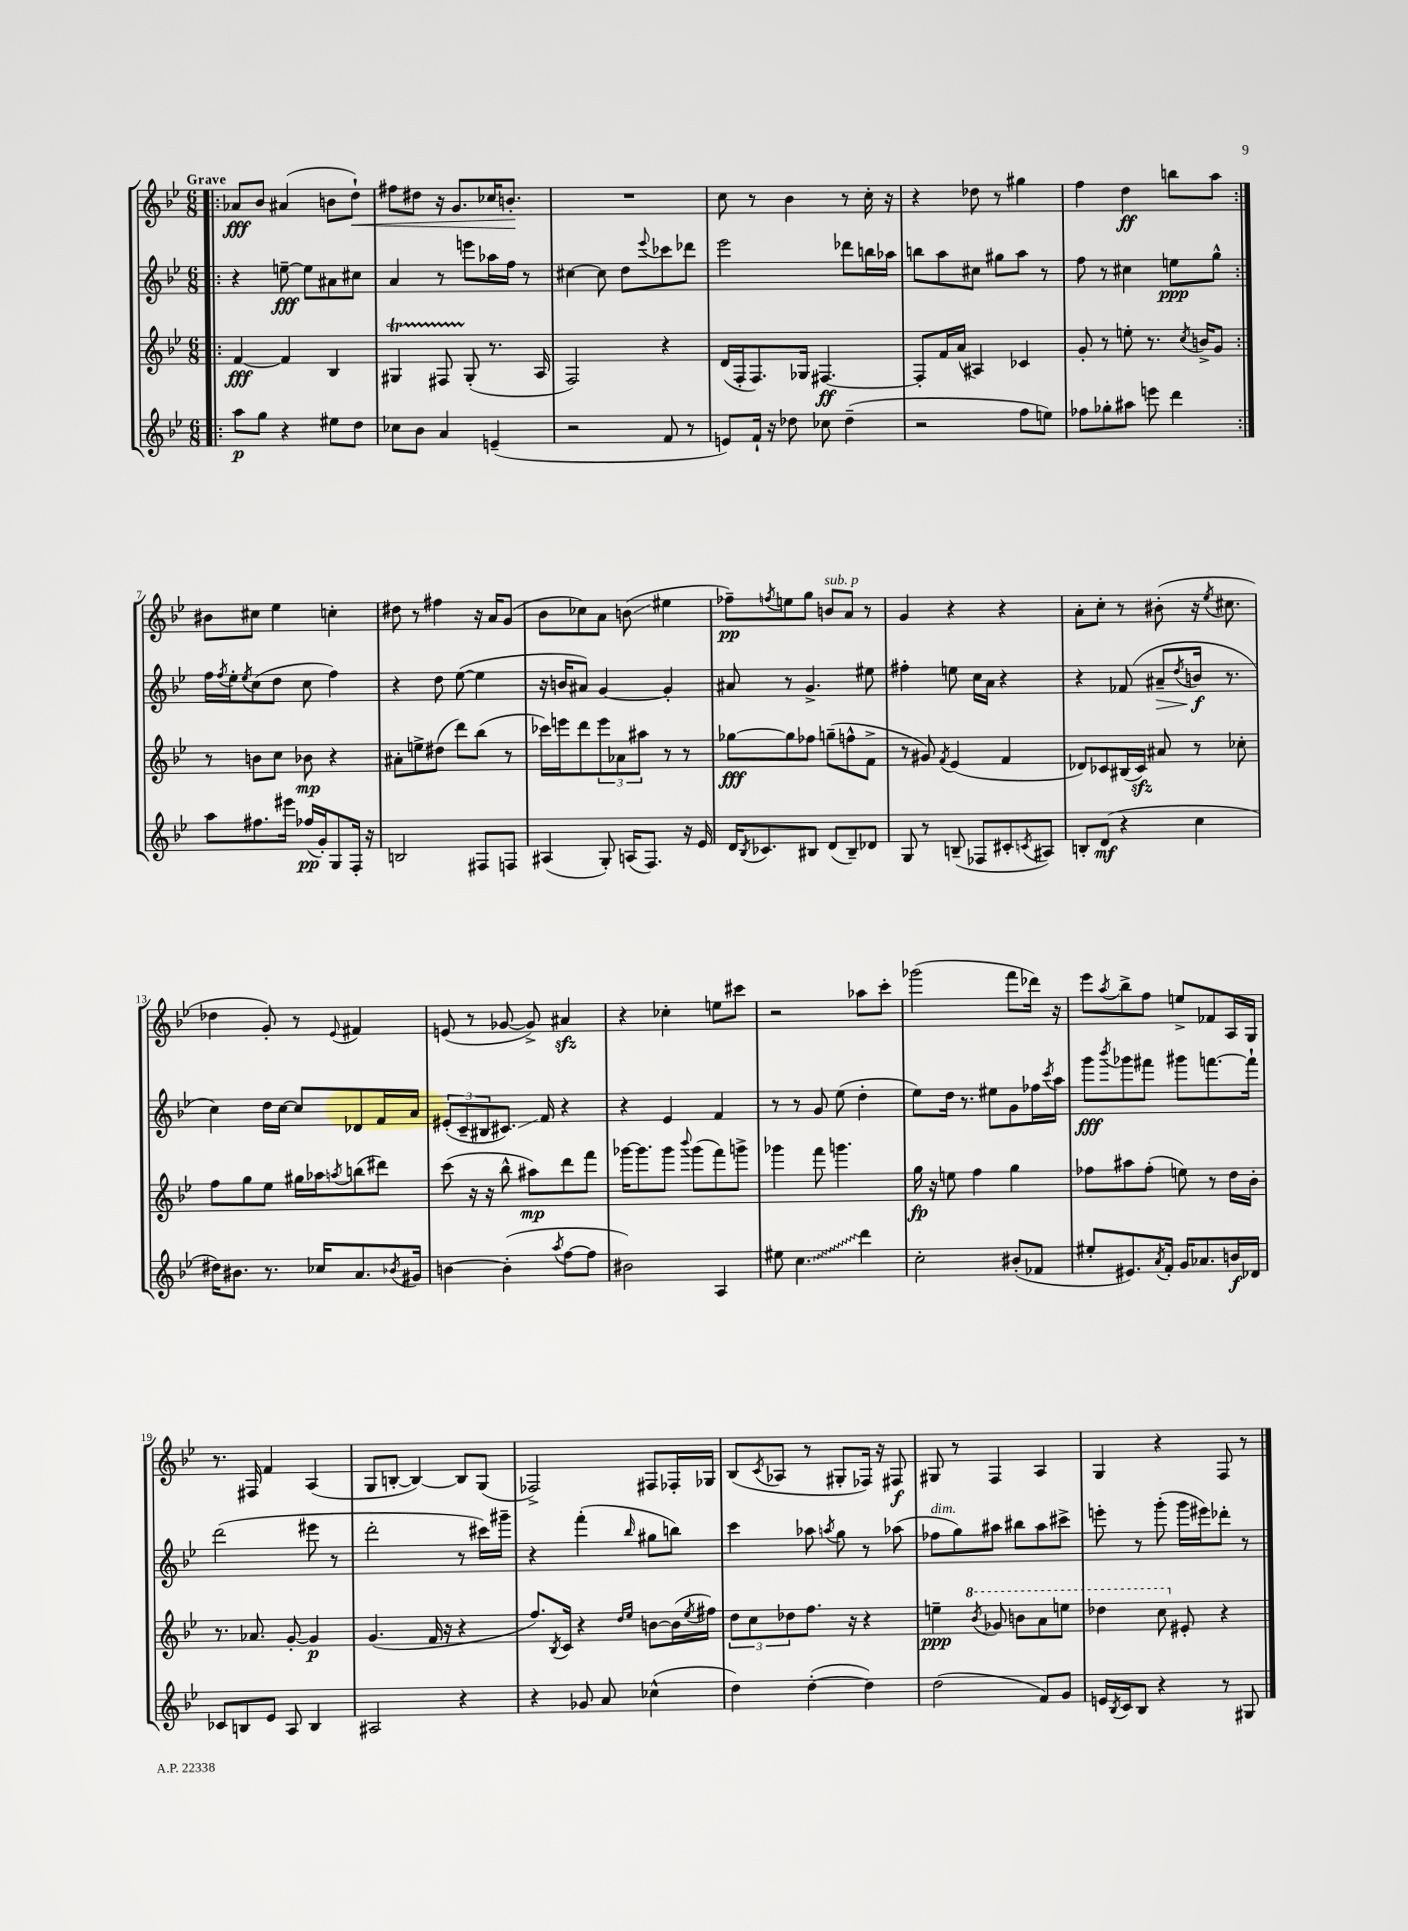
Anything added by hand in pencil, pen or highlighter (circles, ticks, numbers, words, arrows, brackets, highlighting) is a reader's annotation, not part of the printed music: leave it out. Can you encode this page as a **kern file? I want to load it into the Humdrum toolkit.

**kern	**kern	**kern	**kern
*staff4	*staff3	*staff2	*staff1
*clefG2	*clefG2	*clefG2	*clefG2
*k[b-e-]	*k[b-e-]	*k[b-e-]	*k[b-e-]
*M6/8	*M6/8	*M6/8	*M6/8
=!|:	=!|:	=!|:	=!|:
8aa	[4f	4r	8a-
8gg	.	.	8b-
4r	4f]	[8ee~	(4a#
.	.	8ee]	.
8ee#	4B-	8a#	8b
8dd	.	8cc#	8dd`)
=	=	=	=
8cc-	4G#	4a	8ff#
8b-	.	.	8dd#
4a	8F#	8r	16r
.	.	.	8.g
.	(8G#'	8eee	.
(4e~	8.r	16aa-	16cc-
.	.	16ff	8.b'
.	.	8r	.
.	16A	.	.
=	=	=	=
2r	2F)	[4cc#	2.r
.	.	8cc#]	.
.	.	8dd	.
.	.	8qqeee-	.
8f	4r	8ccc-	.
8r	.	8ddd-	.
=	=	=	=
8e)	(16d	2eee-	8cc
.	16F'	.	.
16f`	8.F)	.	8r
16r	.	.	.
8dd-	.	.	4b-
.	16G-	.	.
8cc-	[4.F#	.	.
(4dd-~	.	8ddd-	8r
.	.	16bb	16cc'
.	.	16aa-	16r
=	=	=	=
2r	8F#']	8bb	4r
.	16f	8aa	.
.	(16a	.	.
.	4A#)	8cc#	8dd-
.	.	8gg#	8r
8ff	4c-	8aa	4gg#
8ee)	.	8r	.
=	=	=	=
8ff-	8g'	8ff	4ff
8gg-'	8r	8r	.
8aa#	8ee'	4cc#	4dd
8eee	8.r	.	.
4ddd	.	8ee	8bb
.	8qcc	.	.
.	16b^	.	.
.	8g	8gg^^	8aa
=:|!	=:|!	=:|!	=:|!
8aa	8r	16ff	8b#
.	.	8qff	.
.	.	16ee-'	.
.	.	8qee-	.
8.ff#	8b	(8cc	8cc#
.	8cc	8dd	4ee-
16eee#	.	.	.
(16ff-	8b-	8cc	.
16g')	.	.	.
8G	4r	4ff)	4cc'
16F'	.	.	.
16r	.	.	.
=	=	=	=
2B	8a#'	4r	8dd#
.	8ee^	.	8r
.	(8dd#	8dd	4ff#
.	8ddd)	([8ee-	.
8F#	(8bb-	4ee-]	16r
.	.	.	16a
8F	8r	.	(8g
=	=	=	=
(4A#	16ccc-)	16r	8b-
.	16eee	16b	.
.	8ddd	8a#)	8cc-)
8G')	12eee	[4g	8a
.	12a-	.	.
(16A	.	.	(8b
.	12aa#	.	.
8.F)	.	.	.
.	8r	4g']	4ee#
16r	8r	.	.
16e-	.	.	.
=	=	=	=
16d	[8gg-	8a#	8ff-~)
8qB-	.	.	.
8.c-	.	.	.
.	.	.	8qff
.	8gg-]	8r	8ee
8B#	8ff-	4.g^	8gg
(8d	(8gg~	.	8b
8B#~)	8ff^^	.	8a
8d-	8f^	8ee#	8r
=	=	=	=
8G	8r	4ff#'	4g
8r	8g#)	.	.
.	8qf	.	.
(8B~	(4e-	8ee	4r
8F-	.	16cc	.
.	.	16a	.
8c#'	4f	4r	4r
8qc	.	.	.
8A#)	.	.	.
=	=	=	=
8B'	8d-)	4r	8a'
(8d	8c-	.	8cc'
4r	(16B#	(8f-	8r
.	16c-)	.	.
.	8a#	8a#~	(8b#'
.	.	8qdd	.
4cc	8r	16b	16r
.	.	.	8qee-
.	.	8.r	8.cc#
.	8cc-'	.	.
=	=	=	=
16dd#)	8ff	4cc)	4dd-
8.b#	.	.	.
.	8gg	.	.
8.r	8ee-	16dd	8g')
.	.	[16cc	.
.	16gg#	8cc]	8r
16cc-	16aa-	.	.
.	8qaa	.	8qqe-
8.a	(8bb	8d-	4f#
.	8ddd#)	16f	.
8qb-	.	.	.
16g#	.	16a	.
=	=	=	=
[4b	(8ccc	(12e#'	(8e
.	.	12c~	.
.	16r	.	8r
.	.	12B#	.
.	16r	.	.
(4b']	8bb-^^	8.c#)	[8g-
.	8aa#)	.	8g-^])
.	.	16f	.
8qaa	.	.	.
[8ff	8ddd	4r	4a#
8ff]	8fff	.	.
=	=	=	=
2b#)	[16ggg-	4r	4r
.	8.ggg-]	.	.
.	8ggg-	4e-	4cc-'
.	8qqbbb-	.	.
.	(8ggg-	.	.
4A	8fff)	4f	8ee
.	8ggg^	.	8ccc#
=	=	=	=
8ee#	4ggg-	8r	2r
4.cc	.	8r	.
.	8fff	8g	.
.	4.ggg	(8ee-	.
4ddd	.	4dd'	8aa-
.	.	.	8ccc'
=	=	=	=
2cc'	16gg	8ee-)	(2ggg-
.	16r	.	.
.	8ee	16dd	.
.	.	8.r	.
.	4ff	.	.
.	.	8ee#	.
(8b#'	4gg	8g	8fff
8f-	.	16ff-	16ddd-)
.	.	8qccc	.
.	.	16aa	16r
=	=	=	=
8ee#'	8ff-	8ggg	8eee-
.	.	8qbbb-	8qaa
8.e#)	8aa#	8ggg-	8bb-^
.	(8ff-'	8fff#	8ff
8qa	.	.	.
16f'	.	.	.
16g	8ee)	8ggg#	8ee^
8.a-	.	.	.
.	8r	[8.fff	8f-
16b	16dd	.	16A
16d-	16b-'	16fff`]	16G
=	=	=	=
8c-	8.r	(2ddd	8.r
8B	.	.	.
.	8.a-	.	16F#
8e-	.	.	4f
8A	[8g'	.	.
4B	4g]	8eee#	(4A
.	.	8r	.
=	=	=	=
2A#	(4.g	2ddd'	8G
.	.	.	[8B'
.	.	.	4B_)
.	16f	.	.
.	16r	.	.
4r	4r	8r	8B]
.	.	16ccc#)	(8G
.	.	16ggg#~	.
=	=	=	=
4r	8.ff)	4r	2F-^)
.	8qB-	.	.
.	16c	.	.
8g-	4r	(4fff'	.
8a	.	.	.
.	16qqdd	.	.
.	16qqee-	16qqbb-	.
(4cc-^^	[8b	8gg#	8F#
.	(16b]	8bb)	16F-'
.	8qee-	.	.
.	16ff#)	.	16G-
=	=	=	=
4dd)	12dd	4ccc	(8B-
.	12cc	.	.
.	.	.	8qc
.	.	.	8A-
.	12dd-	.	.
([4dd'	8.ff	8aa-	8r
.	.	8qaa	.
.	.	8gg	8G#'
.	16r	.	.
4dd])	4r	8r	16F-)
.	.	.	16r
.	.	(8aa-	8F#
=	=	=	=
(2dd	4ee~	8ff-	8G#
.	.	8gg)	8r
.	8qbb-	.	.
.	8gg-	8aa#	4F
.	8bb	8bb#	.
8f)	8aa	8aa#	4A
8g	8eee	8ccc#^	.
=	=	=	=
16e	4ddd-	8eee'	4G
8qB-	.	.	.
16c	.	.	.
8B-	.	8r	.
4r	8ccc	(8ggg'	4r
.	8e#'	16ggg	.
.	.	16eee#)	.
8r	4r	8ddd-'	8F
8G#	.	8r	8r
==	==	==	==
*-	*-	*-	*-
